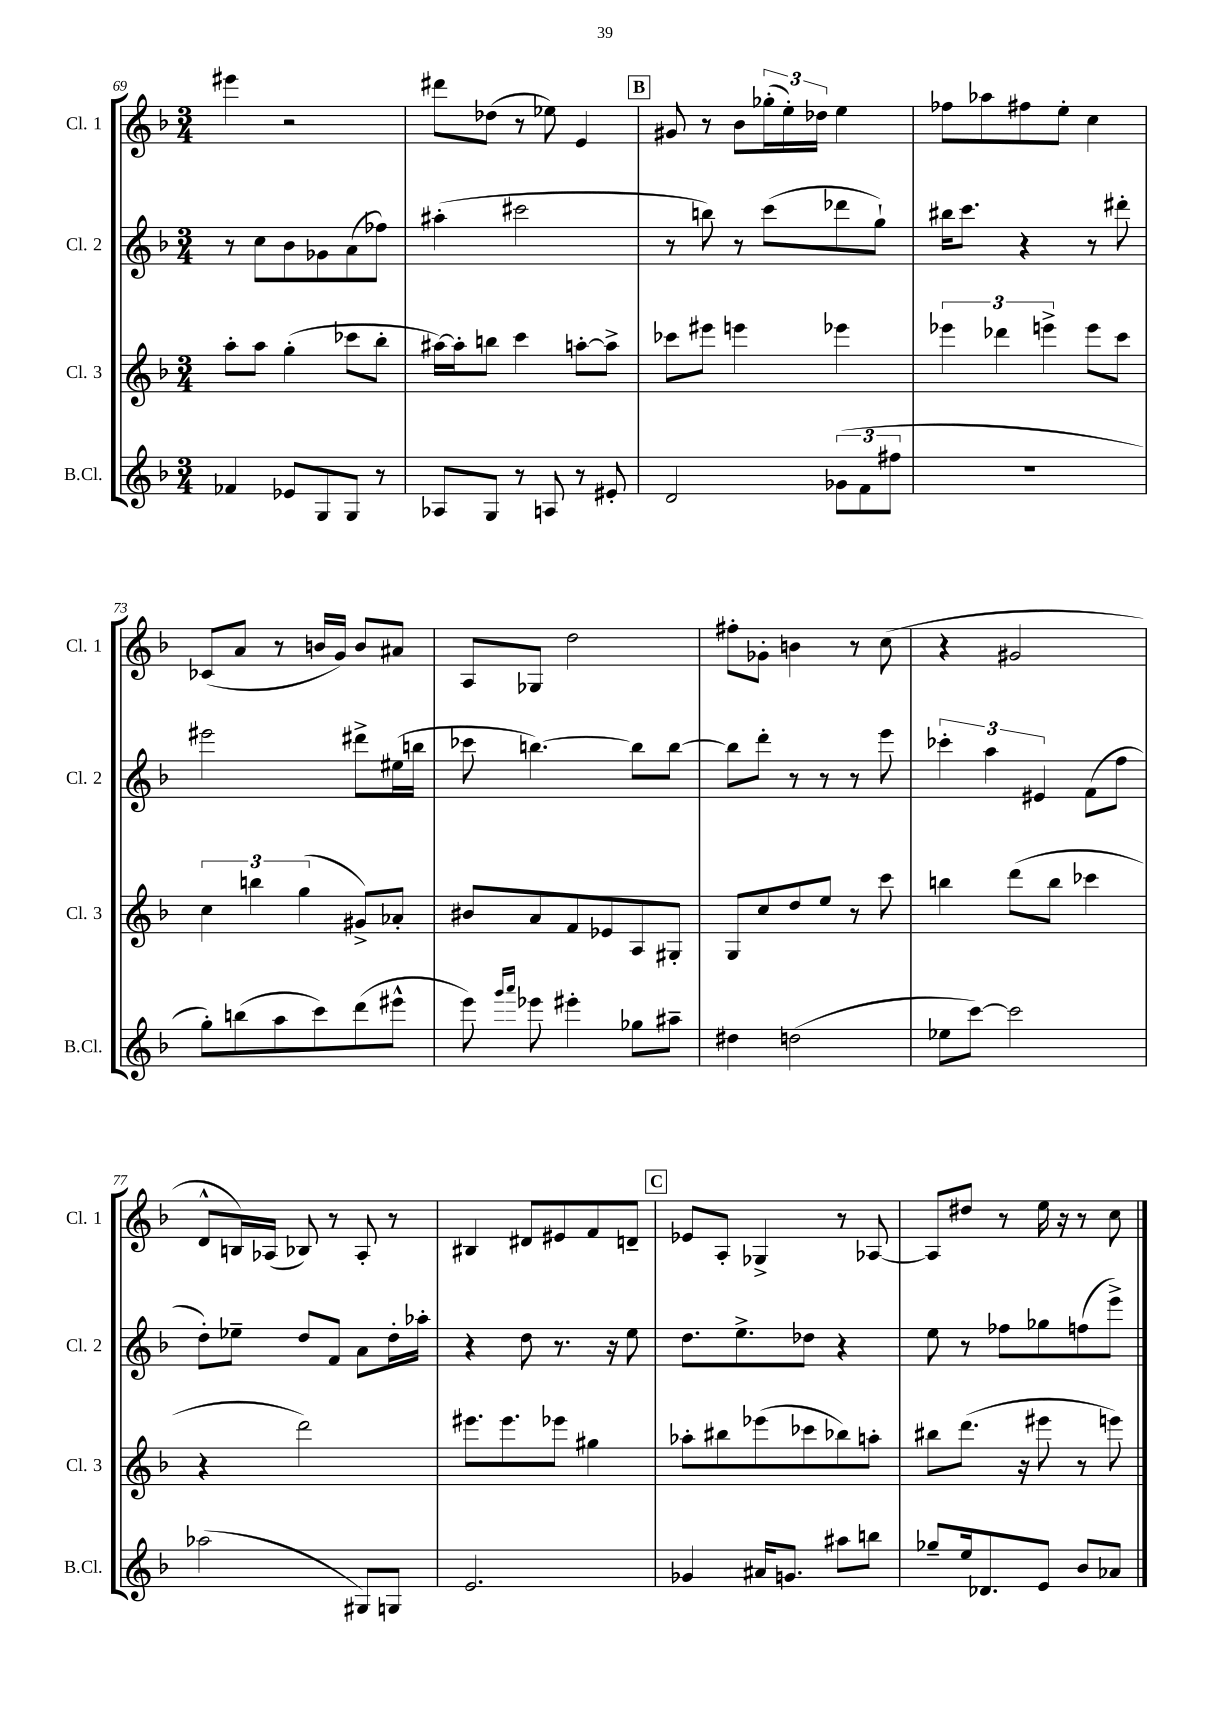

**kern	**kern	**kern	**kern
*part4	*part3	*part2	*part1
*staff4	*staff3	*staff2	*staff1
*I"B.Cl.	*I"Cl. 3	*I"Cl. 2	*I"Cl. 1
*I'B.Cl.	*I'Cl. 3	*I'Cl. 2	*I'Cl. 1
*clefG2	*clefG2	*clefG2	*clefG2
*k[b-]	*k[b-]	*k[b-]	*k[b-]
*M3/4	*M3/4	*M3/4	*M3/4
=69	=69	=69	=69
4f-X/	8aa'\L	8r	4eee#X\
.	8aa\J	8cc\L	.
8e-X/L	(4gg'\	8b-\	2r
8G/	.	8g-X\	.
8G/J	8ccc-X\L	(8a\	.
8r	8bb-'\J	8ff-X\J)	.
=70	=70	=70	=70
8A-X/L	[16aa#X\LL)	(4aa#X'\	8ddd#X\L
.	16aa#'\J]	.	.
8G/J	8bbn\J	.	(8dd-X\J
8r	4ccc\	2ccc#X\	8r
8An/	.	.	8ee-X\)
8r	[8aan'\L	.	4e/
8e#X'/	8aa^\J]	.	.
!!LO:REH:place=s1:t=B
=71	=71	=71	=71
2d/	8ccc-X\L	8r	8g#X/
.	8eee#X\J	8bbn\)	8r
.	4eeen\	8r	8b-\L
.	.	(8ccc\L	(24gg-X'\L
.	.	.	24ee'\)
.	.	.	24dd-X\JJ
(12g-X\L	4eee-X\	8ddd-X\	4ee\
12f\	.	.	.
.	.	8gg`\J)	.
12ff#X\J	.	.	.
=72	=72	=72	=72
2.r	6eee-X\	16bb#X\KL	8ff-X\L
.	.	8.ccc\J	.
.	.	.	8aa-X\
.	6ddd-X\	.	.
.	.	4r	8ff#X\
.	6eeen^\	.	.
.	.	.	8ee'\J
.	8eee\L	8r	4cc\
.	8ccc\J	8ddd#X'\	.
!!LO:LB:g=z
=73	=73	=73	=73
8gg'\L)	6cc\	2eee#X\	(8c-X/L
(8bbn\	.	.	8a/J
.	6bbn\	.	.
8aa\	.	.	8r
.	(6gg\	.	.
8ccc\)	.	.	16bn/LL
.	.	.	16g/JJ)
(8ddd\	8g#X^/L)	8ddd#X^\L	8b/L
8eee#X^^\J	8a-X'/J	(16ee#X\L	8a#X/J
.	.	16bbn\JJ	.
=74	=74	=74	=74
8eee\)	8b#X/L	8ccc-X\	8A/L
16qqggg/LL	.	.	.
16qqaaa/JJ	.	.	.
8eee-X\	8a/	[4.bbn\)	8G-X/J
4eee#X'\	8f/	.	2dd\
.	8e-X/	.	.
8gg-X\L	8A/	8bb\L]	.
8aa#X~\J	8G#X'/J	[8bb\J	.
=75	=75	=75	=75
4dd#X\	8G/L	8bb\L]	8ff#X'\L
.	8cc/	8ddd'\J	8g-X'\J
(2ddn\	8dd/	8r	4bn\
.	8ee/J	8r	.
.	8r	8r	8r
.	8ccc\	8eee\	(8cc\
=76	=76	=76	=76
8ee-X\L	4bbn\	6ccc-X'\	4r
[8ccc\J)	.	.	.
.	.	6aa\	.
2ccc\]	(8ddd\L	.	2g#X/
.	.	6e#X/	.
.	8bb\J	.	.
.	4ccc-X\	(8f\L	.
.	.	8ff\J	.
!!LO:LB:g=z
=77	=77	=77	=77
(2aa-X\	4r	8dd'\L)	8d^^/L
.	.	8ee-X~\J	16Bn/L)
.	.	.	(16A-X/JJ
.	2ddd\)	8dd/L	8B-X/)
.	.	8f/J	8r
8G#X/L)	.	8a\L	8A-'/
8Gn/J	.	16dd'\L	8r
.	.	16aa-X'\JJ	.
=78	=78	=78	=78
2.e/	8.eee#X\L	4r	4B#X/
.	8.eee#\	.	.
.	.	8dd\	8d#X/L
.	8eee-X\J	8.r	8e#X/
.	4gg#X\	.	8f/
.	.	16r	.
.	.	8ee\	8dn~/J
!!LO:REH:place=s1:t=C
=79	=79	=79	=79
4g-X/	8aa-X'\L	8.dd\L	8e-X/L
.	8bb#X\	.	8A'/J
.	.	8.ee^\	.
16a#X/KL	(8eee-X\	.	4G-X^/
8.gn/J	.	.	.
.	8ccc-X\	8dd-X\J	.
8aa#X\L	8bb-X\)	4r	8r
8bbn\J	8aan'\J	.	[8A-X/
=80	=80	=80	=80
8gg-X~/L	8bb#X\L	8ee\	8A-/L]
16ee/k	(8.ddd\J	8r	8dd#X/J
8.d-X/	.	.	.
.	.	8ff-X\L	8r
.	16r	.	.
8e/J	8eee#X\	8gg-X\	16ee\
.	.	.	16r
8b-/L	8r	(8ffn\	8r
8a-X/J	8eeen\)	8eee^\J)	8cc\
==	==	==	==
*-	*-	*-	*-
